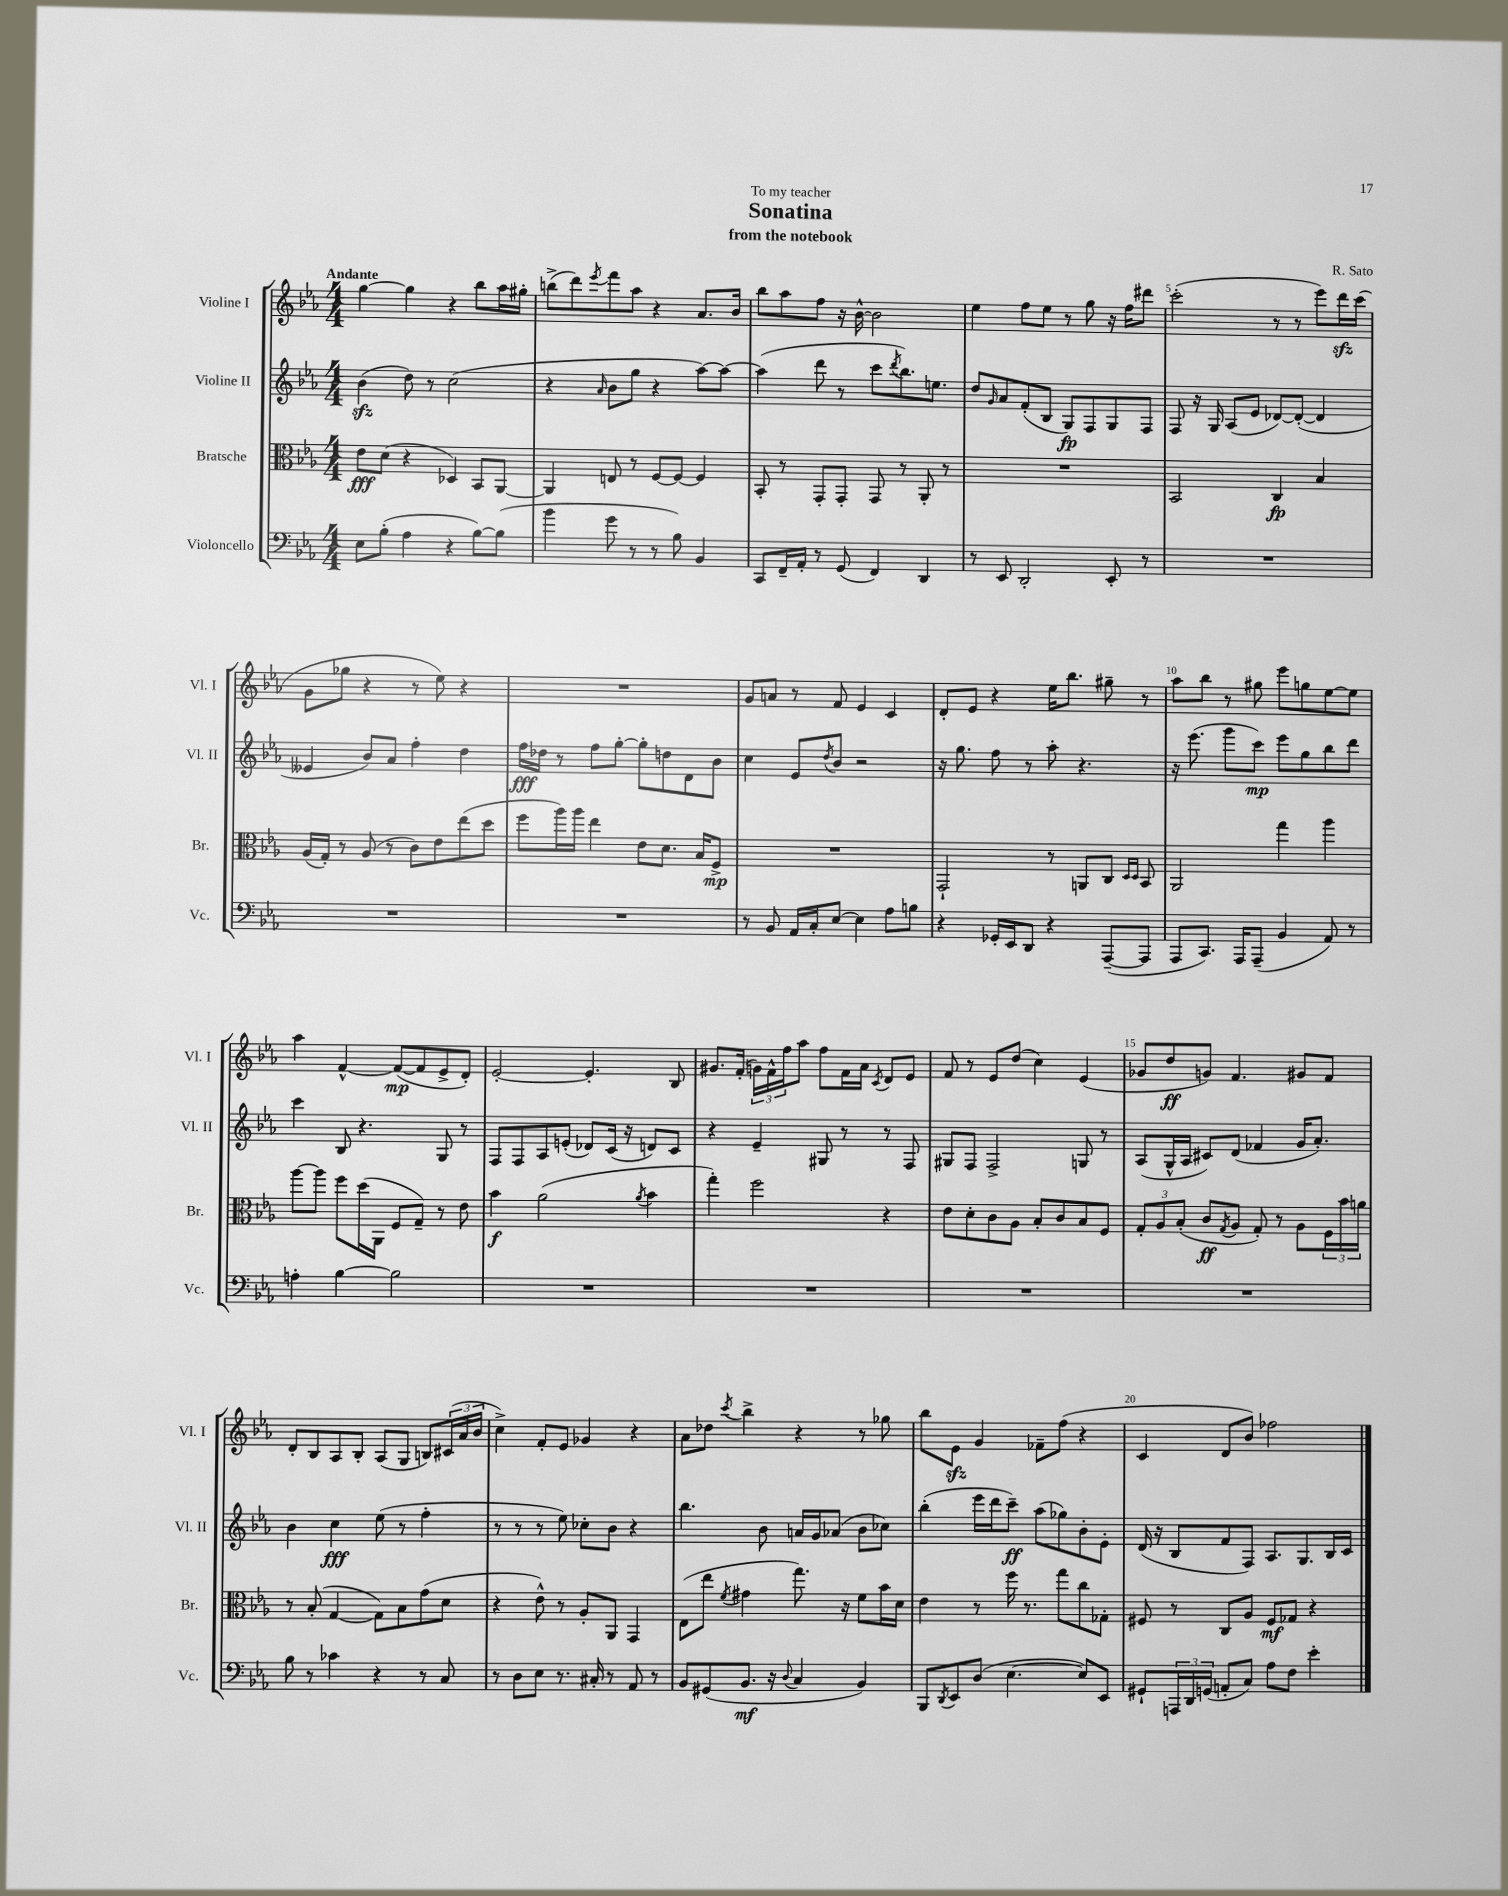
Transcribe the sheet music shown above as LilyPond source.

\header { title = "Sonatina" composer = "R. Sato" subtitle = "from the notebook" dedication = "To my teacher" }
<<
\new StaffGroup <<
\new Staff = "s0" \with { instrumentName = "Violine I" shortInstrumentName = "Vl. I" } {
    \clef treble \key ees \major \numericTimeSignature \time 4/4 \tempo "Andante"
    g''4~ g''4 r4 bes''8 aes''16 gis''16-. |
    b''8->( d'''8) \acciaccatura { ees'''8 } f'''8 aes''8 r4 aes'8. bes'16 |
    bes''8 aes''8 f''8 r16 bes'16~-^ bes'2 |
    ees''4 f''8 ees''8 r8 g''8 r16 f''16 dis'''8 |
    c'''2-.( r8 r8 ees'''8) d'''16\sfz c'''16( |
    g'8 ges''8 r4 r8 ees''8) r4 |
    R1 |
    g'8 a'8 r8 f'8 ees'4 c'4 |
    d'8-. ees'8 r4 ees''16 bes''8. gis''8-- r8 |
    aes''8 bes''8 r8 gis''8 ees'''8 g''8 ees''8~ ees''8 |
    aes''4 f'4~-^ f'8~\mp( f'8 ees'8-> d'8-.) |
    ees'2~-. ees'4.-. bes8 |
    gis'8. f'16-.( \tuplet 3/2 { g'16) f'16-^ f''16 } aes''8 f''8 f'16 aes'16 \acciaccatura { c'8 } d'8 ees'8 |
    f'8 r8 ees'8 d''8( c''4) ees'4( |
    ges'8 d''8\ff g'8) f'4. gis'8 f'8 |
    d'8-. bes8 aes8 bes8-. aes8( g8 b8) \tuplet 3/2 { cis'16( aes'16 bes'16 } |
    c''4->) f'8-. ees'8 ges'4 r4 |
    aes'8 des''8 \acciaccatura { c'''8 } bes''4-> r4 r8 ges''8 |
    bes''8 ees'8\sfz g'4 fes'8-- f''8( r4 |
    c'4 d'8 bes'8) fes''2 \bar "|." |
}
\new Staff = "s1" \with { instrumentName = "Violine II" shortInstrumentName = "Vl. II" } {
    \clef treble \key ees \major \numericTimeSignature \time 4/4
    bes'4\sfz( d''8) r8 c''2( |
    r4 \grace { aes'16 } bes'8 g''8 r4 aes''8~) aes''8~ |
    aes''4( d'''8 r8 c'''8 \acciaccatura { d'''8 } bes''8.) e''8. |
    d''8 \grace { g'16 } aes'8 f'8-.( bes8 g8\fp) f8 g8 f8 |
    f8 r16 g16 aes8( ees'8 des'8~) des'8~-.( des'4 |
    eeses'4 bes'8) aes'8 f''4-. d''4 |
    f''16\fff des''16 r8 f''8 g''8~-. g''8-. d''8 d'8 bes'8 |
    c''4 ees'8 \acciaccatura { d''8 } bes'8 r2 |
    r16 g''8. f''8 r8 aes''8-. r4. |
    r16 ees'''8.( g'''8 c'''8\mp) ees'''8 g''8 bes''8 d'''8 |
    c'''4 bes8 r4. g8 r8 |
    f8 f8 aes8 e'8-.( des'8) c'16( r16 d'8) c'8 |
    r4 ees'4-- gis8 r8 r8 f8 |
    gis8 f8 f2-> g8 r8 |
    aes8( g16-^ aes16 cis'8) d'8( fes'4 g'16 aes'8.-.) |
    bes'4 c''4\fff ees''8( r8 f''4-. |
    r8 r8 r8 ees''8) ces''8-. bes'8 r4 |
    bes''4. bes'8 a'16 g'16 aes'8( bes'8 ces''8) |
    bes''4-.( ees'''16 d'''16 c'''8--\ff) aes''8( ges''8) bes'8-. ees'8-. |
    d'16( r16 bes8 f'8 f8) aes8. g8. bes16 c'16 \bar "|." |
}
\new Staff = "s2" \with { instrumentName = "Bratsche" shortInstrumentName = "Br." } {
    \clef alto \key ees \major \numericTimeSignature \time 4/4
    ees'8\fff d'8( r4 des4) bes,8 aes,8~ |
    aes,4 e8 r8 f8~ f8~ f4 |
    bes,8-. r8 g,8-. g,8-. g,8 r8 aes,8-. r8 |
    R1 |
    bes,2 c4\fp bes4 |
    aes16( g16-.) r8 aes8( r8 c'8) ees'8 ees''8( d''8 |
    f''8 aes''16) aes''16 ees''4 ees'8 d'8. bes16 f8->\mp |
    R1 |
    g,2-! r8 a,8 c8 \grace { d16 d16 } bes,8 |
    aes,2 g''4 aes''4 |
    aes''8~ aes''8 f''8 d''16( aes,16 f8 g8--) r8 ees'8 |
    bes'4\f aes'2( \acciaccatura { aes'8 } bes'4 |
    g''4-.) f''2 r4 |
    ees'8 d'8-. c'8 aes8 bes8-. c'8 bes8 f8 |
    \tuplet 3/2 { g8-. aes8 bes8-.( } c'8\ff \acciaccatura { g8 } aes8 g8-.) r8 aes8 \tuplet 3/2 { f16 bes'16 a'16 } |
    r8 bes8-.( g4~ g8) bes8 g'8( d'8 |
    r4 ees'8-^) r8 aes8-. aes,8 g,4 |
    ees8( ees''8 \acciaccatura { f'8 } gis'4 g''8.) r16 f'8 bes'16 d'16 |
    ees'4 r8 f''16 r8. g''8 c''8 ges8-. |
    fis8 r8 c8 aes8 fis8\mf ges8 r4 \bar "|." |
}
\new Staff = "s3" \with { instrumentName = "Violoncello" shortInstrumentName = "Vc." } {
    \clef bass \key ees \major \numericTimeSignature \time 4/4
    ees8 bes8-.( aes4 r4 bes8~) bes8( |
    bes'4 g'8 r8 r8 bes8) bes,4 |
    c,8 f,16-- aes,16-. r8 g,8( f,4) d,4 |
    r8 ees,8 d,2-. ees,8-. r8 |
    R1 |
    R1 |
    R1 |
    r8 bes,8 aes,16 c16-. ees8~ ees4 aes8 b8 |
    r4 ges,16-. ees,16 d,8 r4 aes,,8~--( aes,,8 |
    aes,,8 c,8.) aes,,16 aes,,8--( bes,4 aes,8) r8 |
    a4-. bes4~ bes2 |
    R1 |
    R1 |
    R1 |
    R1 |
    bes8 r8 ces'4 r4 r8 c8 |
    r8 d8 ees8 r8. cis16-. r8 aes,8 r8 |
    bes,8 gis,8( bes,8.\mf r16 \appoggiatura { d8 } c4 bes,4) |
    bes,,8 \acciaccatura { d,8 } ees,8 d8( ees4.~ ees8) ees,8 |
    gis,8-! \tuplet 3/2 { a,,16 d,16 g,16( } a,8-. c8) aes8 f8 ees'4-. \bar "|." |
}
>>
>>
\layout { \context { \Score \override BarNumber.break-visibility = ##(#f #t #t) barNumberVisibility = #(every-nth-bar-number-visible 5) } }
